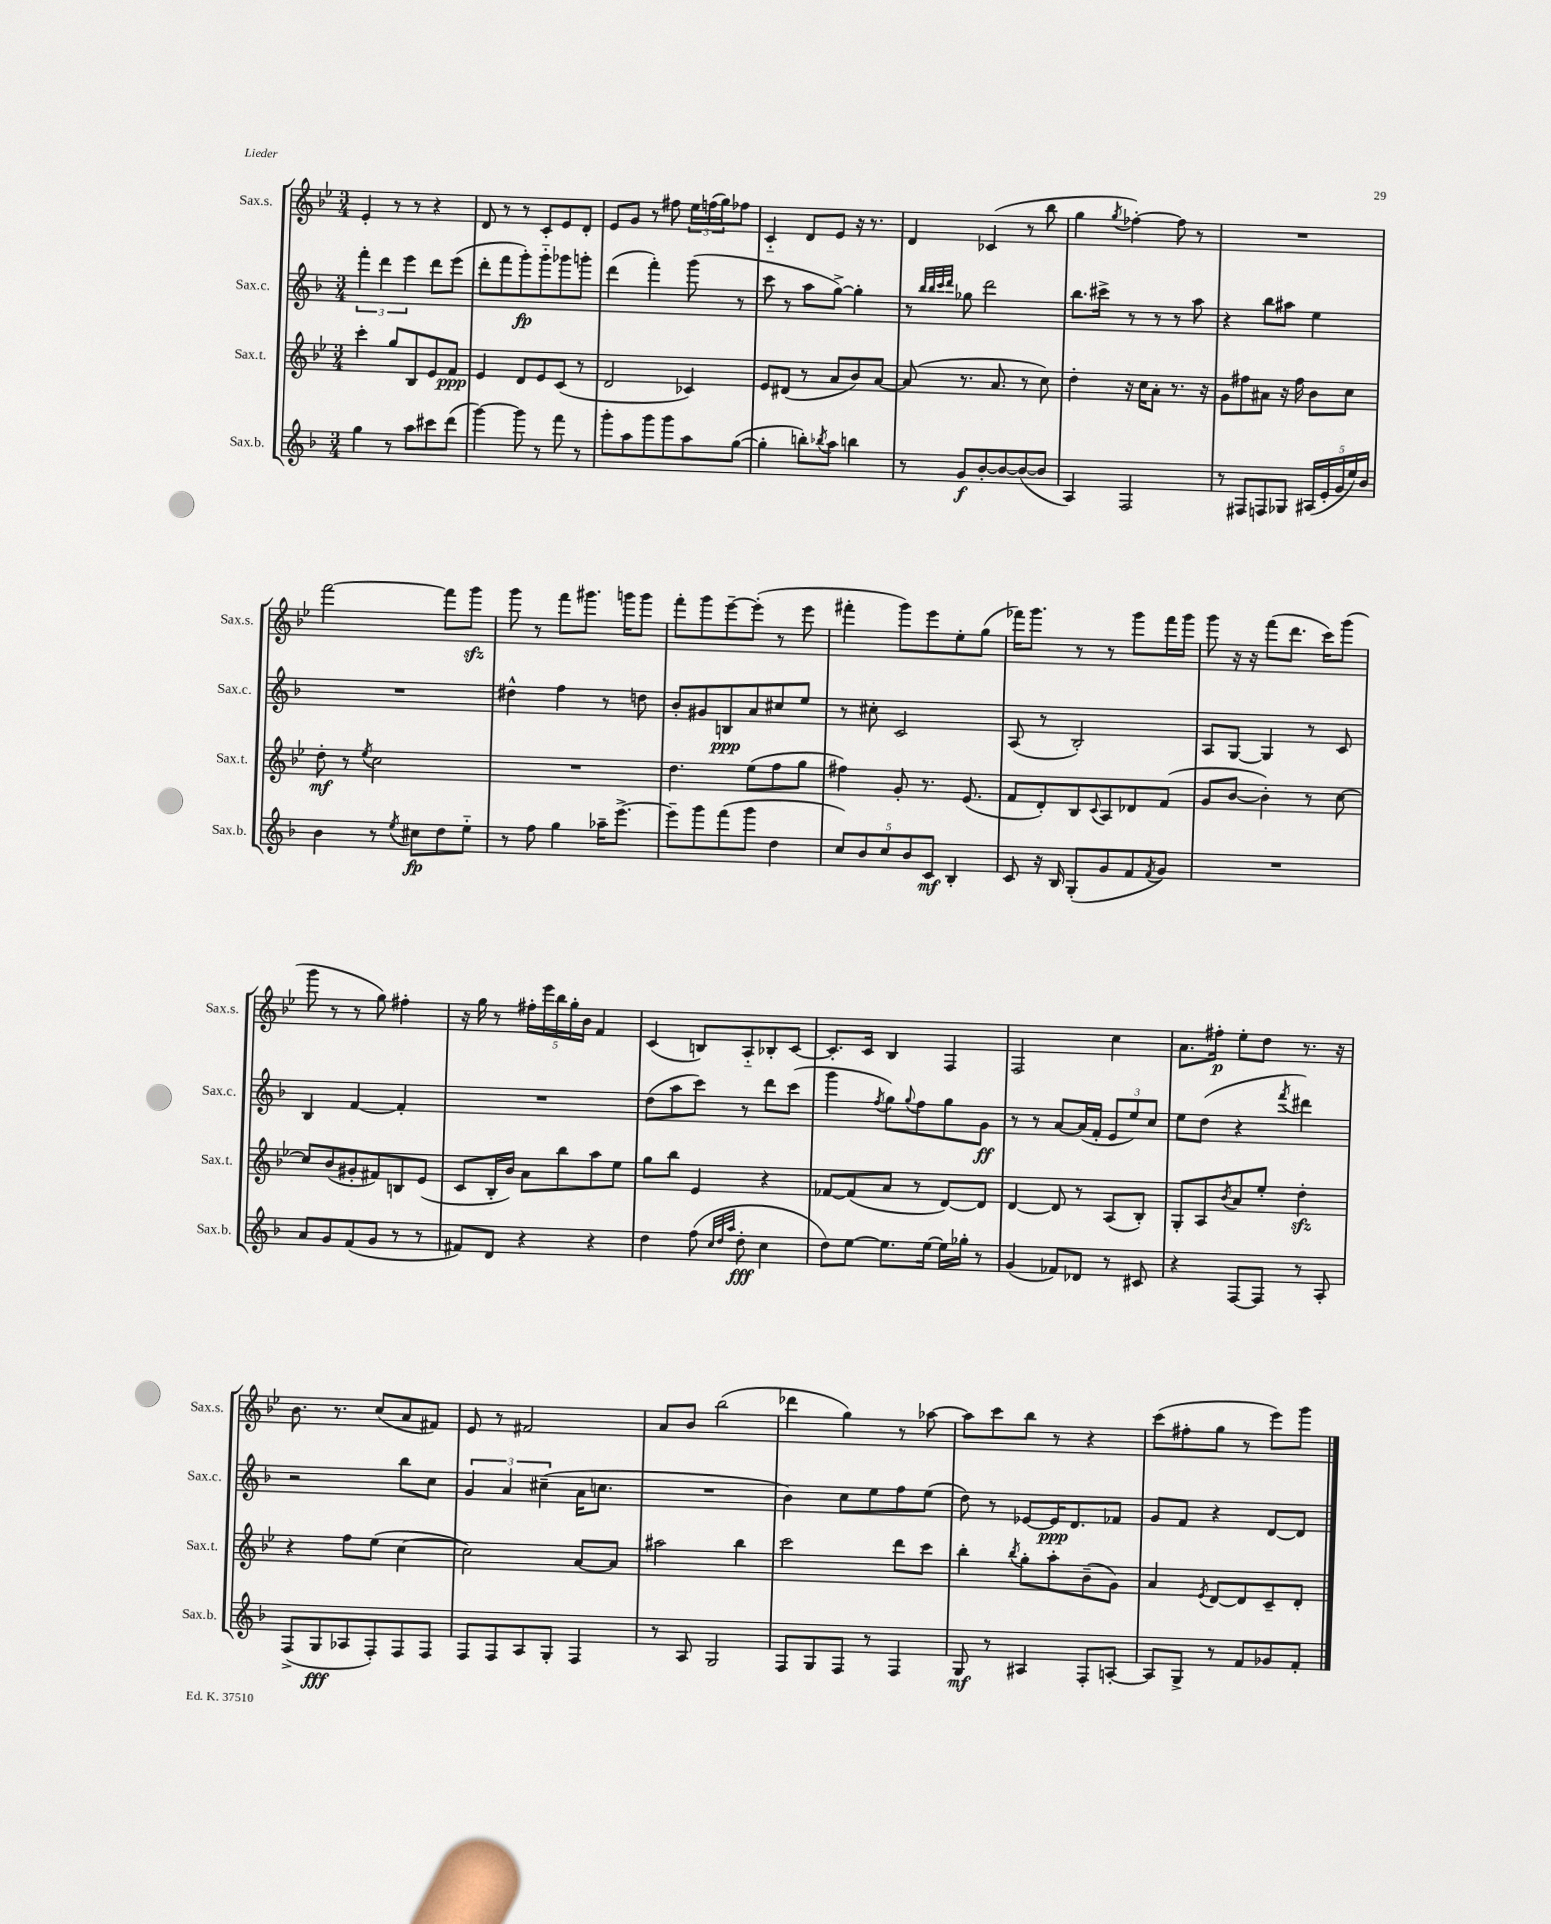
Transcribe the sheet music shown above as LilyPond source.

<<
\new StaffGroup <<
\new Staff = "s0" \with { instrumentName = "Sax.s." shortInstrumentName = "Sax.s." } {
    \clef treble \key bes \major \numericTimeSignature \time 3/4
    ees'4-. r8 r8 r4 |
    d'8 r8 r8 c'8-. ees'8 d'8-. |
    ees'8 g'8 r8 fis''8 \tuplet 3/2 { ees''16 f''16( g''16) } fes''8 |
    c'4-_ d'8 ees'8 r16 r8. |
    d'4 ces'4( r8 bes''8 |
    g''4 \acciaccatura { g''8 } fes''4~-.) fes''8 r8 |
    R2. |
    f'''2~ f'''8 g'''8\sfz |
    g'''8 r8 f'''8 gis'''8. g'''16 g'''8 |
    f'''8-. g'''8 ees'''8~-- ees'''8-.( r8 ees'''8 |
    fis'''4-. g'''8) ees'''8 ees''8-. g''8( |
    fes'''16) g'''8. r8 r8 g'''8 fes'''16 g'''16 |
    g'''8 r16 r16 f'''8( d'''8. c'''16) g'''8( |
    g'''8 r8 r8 g''8) fis''4-. |
    r16 g''16 r8 \tuplet 5/4 { fis''16-. ees'''16 bes''16 g''16-. bes'16 } f'4 |
    c'4( b8) a8-_ bes8-. c'8~ |
    c'8.-. c'16 bes4 f4 |
    f2 c''4 |
    a'8. fis''16-.\p ees''8-. d''8 r8. r16 |
    bes'8. r8. c''8( a'8 fis'8) |
    ees'8 r8 fis'2 |
    a'8 bes'8 bes''2( |
    des'''4 g''4) r8 aes''8~ |
    aes''8 c'''8 bes''8 r8 r4 |
    c'''8( fis''8-. g''8 r8 ees'''8) g'''8 \bar "|." |
}
\new Staff = "s1" \with { instrumentName = "Sax.c." shortInstrumentName = "Sax.c." } {
    \clef treble \key f \major \numericTimeSignature \time 3/4
    \tuplet 3/2 { f'''4-. d'''4 e'''4 } d'''8 e'''8( |
    d'''8-. f'''8 g'''8-.\fp) g'''8-_ ges'''8 g'''8-. |
    d'''4( f'''4-.) g'''8( r8 |
    c'''8 r8 a''8 g''8~->) g''4-. |
    r8 \grace { bes''32 bes''32 c'''32 d'''32 } ges''8 d'''2 |
    bes''8. cis'''16-> r8 r8 r8 a''8 |
    r4 bes''8 ais''8 e''4 |
    R2. |
    dis''4-^ f''4 r8 d''8 |
    bes'8-. gis'8 b8\ppp a'8 cis''8 e''8 |
    r8 cis''8-. c'2 |
    a8( r8 bes2-.) |
    a8 g8~ g4 r8 c'8 |
    bes4 f'4~ f'4-. |
    R2. |
    d''8( a''8 c'''8) r8 d'''8 c'''8( |
    g'''4 \acciaccatura { f''8 } g''8) \appoggiatura { g''8 } f''8 g''8 g'8\ff |
    r8 r8 a'8~ a'16( f'16-. \tuplet 3/2 { e'8 e''8) c''8 } |
    e''8 d''8( r4 \acciaccatura { f'''8 } dis'''4) |
    r2 bes''8 c''8 |
    \tuplet 3/2 { g'4 a'4 cis''4--( } a'16 c''8. |
    R2. |
    bes'4) c''8 e''8 f''8 e''8( |
    d''8) r8 ees'8~ ees'16\ppp d'8. fes'8 |
    g'8 f'8 r4 d'8~ d'8 \bar "|." |
}
\new Staff = "s2" \with { instrumentName = "Sax.t." shortInstrumentName = "Sax.t." } {
    \clef treble \key bes \major \numericTimeSignature \time 3/4
    c'''4-. g''8 bes8 ees'8 f'8\ppp |
    ees'4 d'8 ees'8 c'8( r8 |
    d'2 ces'4) |
    ees'8 dis'8( r8 a'8 bes'8) a'8~ |
    a'8( r8. a'8. r8 c''8) |
    d''4-. r16 c''16 a'8-. r8. r16 |
    g'8 fis''8 ais'8 r16 fis''16 bes'8 c''8 |
    d''8-.\mf r8 \acciaccatura { ees''8 } c''2 |
    R2. |
    d''4. ees''8( f''8 g''8 |
    fis''4) g'8-. r8. ees'8.( |
    f'8 d'8-.) bes8 \appoggiatura { c'8 } a8 des'8 f'8( |
    g'8 bes'8~ bes'4-.) r8 c''8~ |
    c''8 bes'8( gis'8-. fis'8) b8 ees'8( |
    c'8 bes16-. bes'16) a'8 bes''8 a''8 ees''8 |
    g''8 bes''8 ees'4 r4 |
    fes'8~ fes'8( a'8 r8 d'8~) d'8 |
    d'4~ d'8 r8 a8( bes8-.) |
    g8-. a8 \acciaccatura { bes'8 } a'8 ees''8-. d''4-.\sfz |
    r4 f''8 ees''8( c''4~ |
    c''2) a'8~ a'8 |
    ais''2 bes''4 |
    c'''2 d'''8 c'''8 |
    bes''4-. \acciaccatura { bes''8 } g''8-. a''8-. bes'8--( g'8) |
    a'4 \acciaccatura { ees'8 } d'8~ d'8 c'8-- d'8-. \bar "|." |
}
\new Staff = "s3" \with { instrumentName = "Sax.b." shortInstrumentName = "Sax.b." } {
    \clef treble \key f \major \numericTimeSignature \time 3/4
    g''4 r8 a''8 cis'''8 d'''8( |
    g'''4~) g'''8 r8 f'''8 r8 |
    g'''8-. a''8 g'''8 g'''8 a''8 g''8~( |
    g''4-. b''8-.) \acciaccatura { bes''8 } a''8 b''4 |
    r8 g'8\f bes'8~-. bes'8~ bes'8~( bes'8 |
    a4) f2 |
    r8 fis8 f8 ges8 \tuplet 5/4 { ais16( e'16-. g'16 e''16) bes'16 } |
    bes'4 r8 \acciaccatura { e''8 } cis''8\fp d''8 e''8-_ |
    r8 f''8 g''4 aes''16-- e'''8.~-> |
    e'''8-- g'''8 f'''8( g'''8 d''4 |
    \tuplet 5/4 { c''8) bes'8 c''8 bes'8 c'8\mf } bes4-. |
    c'8 r16 bes16 g8-.( g'8 f'8 \acciaccatura { f'8 } g'8) |
    R2. |
    a'8 g'8 f'8( g'8 r8 r8 |
    fis'8) d'8 r4 r4 |
    d''4 f''8( \grace { c''32 d''32 a''32 } d''8-.\fff c''4 |
    d''8) e''8~ e''8. e''16~ e''16 ges''16-. r8 |
    g'4( fes'8) des'8 r8 cis'8 |
    r4 f8~ f8 r8 a8-. |
    f8->( g8\fff aes8 f8-.) f8 f8 |
    f8 f8 a8 g8-. f4 |
    r8 a8 g2 |
    f8 g8 f8 r8 f4 |
    g8\mf r8 ais4 f8-. a8~-. |
    a8 g8-> r8 f'8 ges'8 f'8-. \bar "|." |
}
>>
>>
\layout { \context { \Score \remove "Bar_number_engraver" } }
